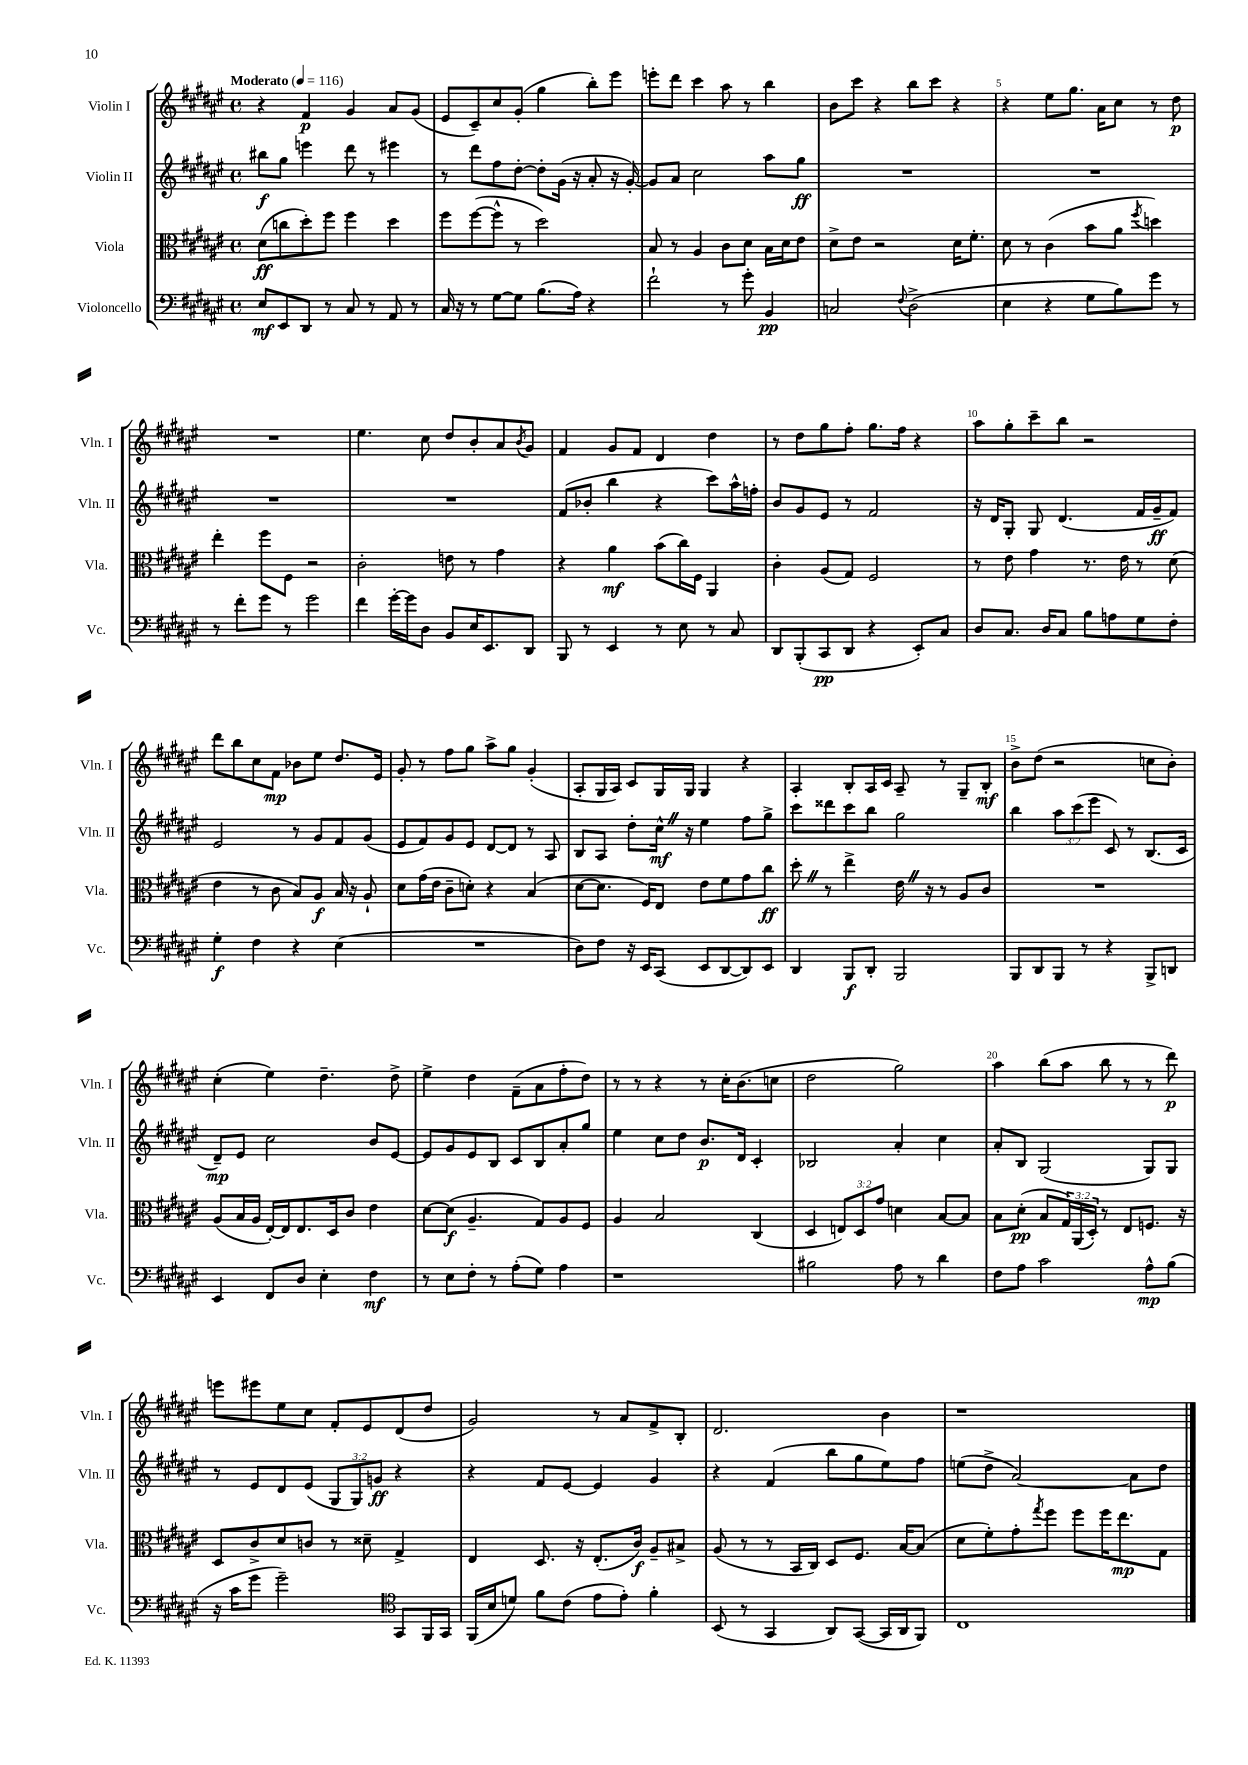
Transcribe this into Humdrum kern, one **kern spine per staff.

**kern	**kern	**kern	**kern
*staff4	*staff3	*staff2	*staff1
*clefF4	*clefC3	*clefG2	*clefG2
*k[f#c#g#d#a#e#]	*k[f#c#g#d#a#e#]	*k[f#c#g#d#a#e#]	*k[f#c#g#d#a#e#]
*M4/4	*M4/4	*M4/4	*M4/4
*met(c)	*met(c)	*met(c)	*met(c)
*MM116	*MM116	*MM116	*MM116
8E#/L	(8d#\L	8bb#\L	4r
8EE#/	8cc\	8gg#\J	.
8DD#/J	8dd#'\)	4eee\	4f#/
8r	8ff#\J	.	.
8C#/	4ff#\	8ddd#\	4g#/
8r	.	8r	.
8AA#/	4dd#\	4eee#\	8a#/L
8r	.	.	(8g#/J
=	=	=	=
16C#/	8ff#\L	8r	8e#/L
16r	.	.	.
8r	([8ff#\	8ddd#\L	8c#~/)
[8G#\L	8ff#^^\]J	8ff#\	8cc#/
8G#\]J	8r	[8dd#'\J	(8g#'/J
(8.B\L	2dd#\)	8dd#'\]L	4gg#\
.	.	(16g#\Jk	.
16A#\Jk)	.	16r	.
4r	.	8a#'/	8bb'\L)
.	.	16r	8eee#\J
.	.	[16g#'/)	.
=	=	=	=
2f#`\	8B/	8g#/]L	8eee'\L
.	8r	8a#/J	8ddd#\J
.	4A#/	2cc#\	4ccc#\
8r	8c#\L	.	8aa#\
8g#'\	8d#\J	.	8r
4BB/	16B\LL	8aa#\L	4bb\
.	16d#\J	.	.
.	8e#\J	8gg#\J	.
=	=	=	=
2C/	8d#^\L	1r	8b\L
.	8e#\J	.	8ccc#\J
.	2r	.	4r
8qqF#/	.	.	.
(2D#^\	.	.	8bb\L
.	.	.	8ccc#\J
.	16d#\LK	.	4r
.	8.f#'\J	.	.
=	=	=	=
4E#\	8d#\	1r	4r
.	8r	.	.
4r	(4c#\	.	8ee#\L
.	.	.	8.gg#\J
8G#\L	8b\L	.	.
.	.	.	16a#\LK
8B\)	8a#\J	.	8cc#\J
.	8qff#/	.	.
8g#\J	4dd\)	.	8r
8r	.	.	8dd#\
=	=	=	=
8r	4ee#'\	1r	1r
8f#'\L	.	.	.
8g#\J	8ff#\L	.	.
8r	8F#\J	.	.
2g#\	2r	.	.
=	=	=	=
4f#\	2c#'\	1r	4.ee#\
[16g#'\LL	.	.	.
16g#\]J	.	.	.
8D#\J	.	.	8cc#\
8BB/L	8e\	.	8dd#/L
16E#/K	8r	.	8b'/
8.EE#/	.	.	.
.	4g#\	.	8a#/
.	.	.	8qb/
8DD#/J	.	.	8g#/J
=	=	=	=
8BBB/	4r	(8f#/L	4f#/
8r	.	8b-'/J	.
4EE#/	4a#\	4bb\	8g#/L
.	.	.	8f#/J
8r	(8b\L	4r	4d#/
8E#\	16cc#\L)	.	.
.	16F#\JJ	.	.
8r	4AA#/	8ccc#\L)	4dd#\
8C#/	.	16aa#^^\L	.
.	.	16ff'\JJ	.
=	=	=	=
8DD#/L	4c#'\	8b/L	8r
(8BBB'/	.	8g#/	8dd#\L
8CC#/	(8A#/L	8e#/J	8gg#\
8DD#/J	8G#/J)	8r	8ff#'\J
4r	2F#/	2f#/	8.gg#\L
.	.	.	16ff#\Jk
8EE#'/L)	.	.	4r
8C#/J	.	.	.
=	=	=	=
8D#/L	8r	16r	8aa#\L
.	.	16d#/LK	.
8.C#/J	8e#\	8G#'/J	8gg#'\
.	4g#\	8G#/	8ccc#~\
16D#/LK	.	.	.
8C#/J	.	(4.d#/	8bb\J
8B\L	8.r	.	2r
8A\	.	.	.
.	16e#\	.	.
8G#\	8r	16f#/LL	.
.	.	16g#~/J	.
8F#'\J	(8d#\	8f#/J)	.
=	=	=	=
4G#'\	4e#\	2e#/	8ddd#\L
.	.	.	8bb\
4F#\	8r	.	8cc#\
.	8c#\	.	8f#\J
4r	8B/L)	8r	8b-\L
.	8A#/J	8g#/L	8ee#\J
(4E#\	16B/	8f#/	8.dd#/L
.	16r	.	.
.	8A#`/	(8g#/J	.
.	.	.	16e#/Jk
=	=	=	=
1r	8d#\L	8e#/L	8g#'/
.	(16g#\L	8f#/)	8r
.	16e#\JJ	.	.
.	8c#~\L	8g#/	8ff#\L
.	8d'\J)	8e#/J	8gg#\J
.	4r	[8d#/L	8aa#^\L
.	.	8d#/]J	8gg#\J
.	(4B/	8r	(4g#'/
.	.	8A#/	.
=	=	=	=
8D#\L)	[8d#\L	8B/L	8A#'/L
8F#\J	8.d#\]J	8A#/J	16G#/L
.	.	.	16A#/JJ)
16r	.	8dd#'\L	8c#/L
16EE#/LK	16F#/LK)	.	.
(8CC#/J	8E#/J	16cc#^^\Jk	16G#/L
.	.	16r	16G#/JJ
8EE#/L	8e#\L	4ee#\	4G#/
[8DD#/	8f#\	.	.
8DD#/])	8g#\	8ff#\L	4r
8EE#/J	8cc#\J	8gg#^\J	.
=	=	=	=
4DD#/	8dd#'\	8ccc#\L	4A#'/
.	8r	8ddd##\	.
8BBB/L	4ee#^\	8ccc#\	8B'/L
8DD#'/J	.	8bb\J	16A#/L
.	.	.	16c#/JJ
2BBB/	16e#\	2gg#\	8A#~/
.	16r	.	.
.	8r	.	8r
.	8A#/L	.	8G#~/L
.	8c#/J	.	8B'/J
=	=	=	=
8BBB/L	1r	4bb\	8b^\L
8DD#/	.	.	(8dd#\J
8BBB/J	.	12aa#\L	2r
.	.	(12ccc#\	.
8r	.	.	.
.	.	12eee#\J	.
4r	.	8c#/)	.
.	.	8r	.
8BBB^/L	.	(8.B/L	8cc\L
8DD/J	.	.	8b'\J)
.	.	16c#/Jk	.
=	=	=	=
4EE#/	(8A#/L	8d#~/L)	(4cc#'\
.	16B/L	8e#/J	.
.	16A#/JJ	.	.
8FF#/L	[16E#'/LL)	2cc#\	4ee#\)
.	16E#/]J	.	.
8D#/J	8.E#/	.	.
4E#'\	.	.	4.dd#~\
.	16D#/k	.	.
.	8c#/J	.	.
4F#\	4e#\	8b/L	.
.	.	[8e#/J	8dd#^\
=	=	=	=
8r	[8d#\L	8e#/]L	4ee#^\
8E#\L	(8d#\]J	8g#/	.
8F#'\J	4.A#~/	8e#/	4dd#\
8r	.	8B/J	.
(8A#'\L	.	8c#/L	(8f#~\L
8G#\J)	8G#/L)	8B/	8a#\
4A#\	8A#/	8a#'/	8ff#'\
.	8F#/J	8gg#/J	8dd#\J)
=	=	=	=
1r	4A#/	4ee#\	8r
.	.	.	8r
.	2B/	8cc#\L	4r
.	.	8dd#\J	.
.	.	8.b/L	8r
.	.	.	16cc#'\LK
.	.	16d#/Jk	(8.b\
.	(4C#/	4c#'/	.
.	.	.	8cc\J
=	=	=	=
2B#\	4D#/	2B-/	2dd#\
.	12E/L)	.	.
.	12D#/	.	.
.	12g#/J	.	.
8A#\	4d\	4a#'/	2gg#\)
8r	.	.	.
4d#\	[8B/L	4cc#\	.
.	8B/]J	.	.
=	=	=	=
8F#\L	8B\L	8a#'/L	4aa#\
8A#\J	(8d#'\J	8B/J	.
2c#\	8B/L	(2G#/	(8bb\L
.	24G#/L)	.	8aa#\J
.	(24AA#/	.	.
.	24D#'/JJ)	.	.
.	8r	.	8bb\
.	8E#/L	.	8r
8A#^^\L	8.F/J	8G#/L)	8r
(8B\J	.	8G#/J	8ddd#\)
.	16r	.	.
=	=	=	=
16r	8D#/L	8r	8eee\L
16c#\LK	.	.	.
8g#\J	8c#^/	8e#/L	8eee#\
2g#~\)	8d#/	8d#/	8ee#\
.	8c/J	(8e#/J	8cc#\J
.	8r	12G#/L	8f#'/L
.	.	12G#/)	.
.	8d##~\	.	8e#/
.	.	12g/J	.
*clefC4	*	*	*
8GG#/L	4G#^/	4r	(8d#/
16FF#/L	.	.	8dd#/J
16GG#/JJ	.	.	.
=	=	=	=
(16FF#/LL	4E#/	4r	2g#/)
16B/J	.	.	.
8d/J)	.	.	.
8f#\L	8.D#/	8f#/L	.
(8c#\J	.	[8e#/J	.
.	16r	.	.
8e#\L	(8.E#'/L	4e#/]	8r
8e#'\J)	.	.	8a#/L
.	16c#/Jk)	.	.
4f#'\	8A#~/L	4g#/	8f#^/
.	8B#^/J	.	8B'/J
=	=	=	=
(8BB/	(8A#/	4r	2.d#/
8r	8r	.	.
4GG#/	8r	(4f#/	.
.	16BB/LL	.	.
.	16C#/JJ)	.	.
8AA#/L)	8D#/L	8bb\L	.
([8GG#/J	8.F#/J	8gg#\	.
16GG#/]LL	.	8ee#\)	4b\
16AA#/J	[16B/LK	.	.
8FF#/J)	(8B/]J	8ff#\J	.
=	=	=	=
1C#	8d#\L	(8ee\L	1r
.	8f#'\)	8dd#^\J	.
.	8g#'\	[2a#/)	.
.	8qgg#/	.	.
.	8ff#\J	.	.
.	8ff#\L	.	.
.	16ff#\K	.	.
.	8.ee#\	.	.
.	.	8a#\]L	.
.	8G#\J	8dd#\J	.
==	==	==	==
*-	*-	*-	*-
